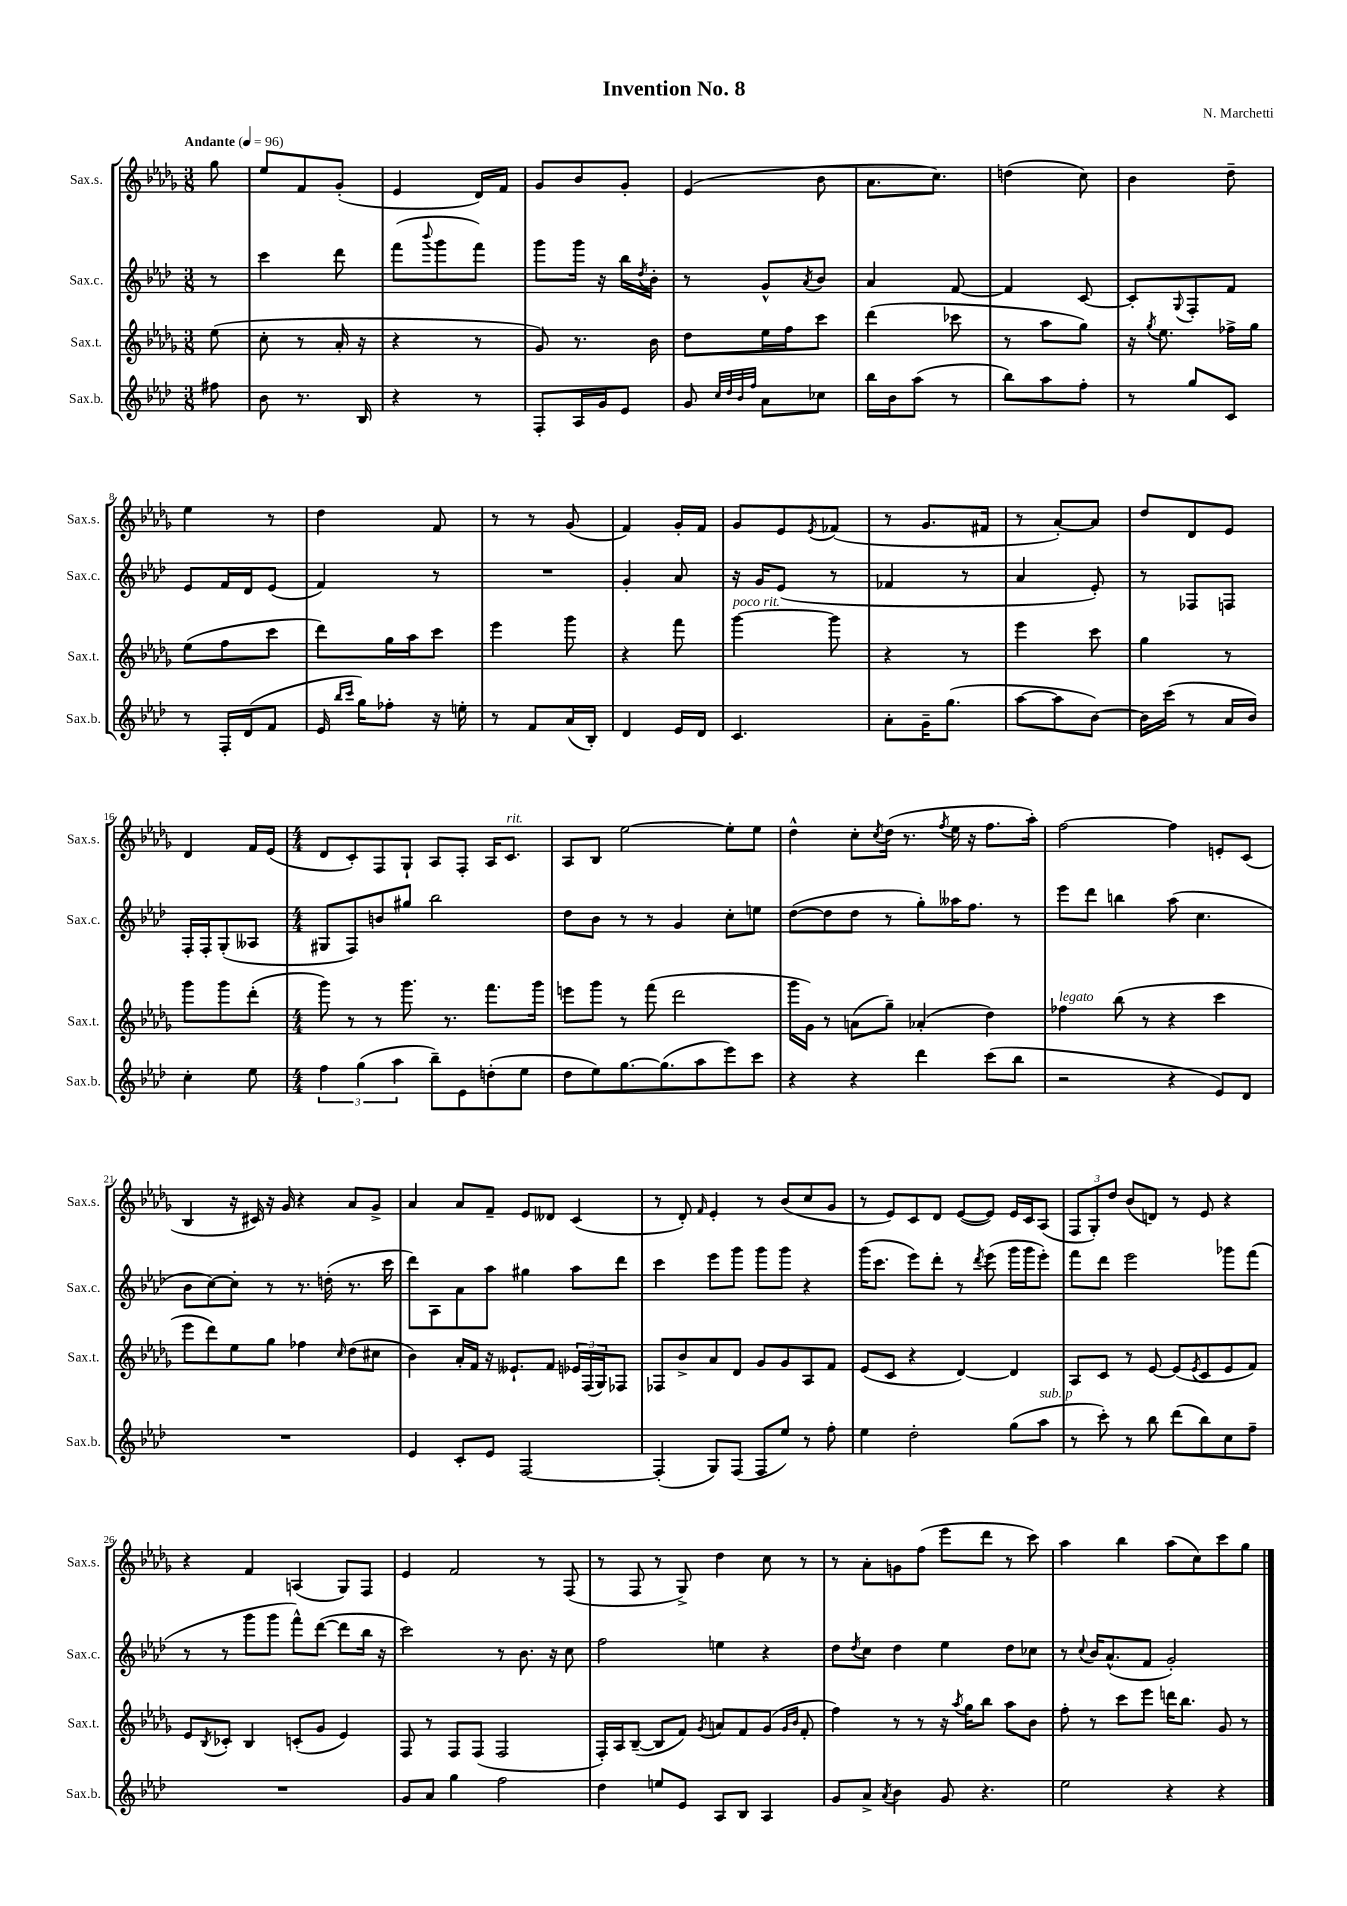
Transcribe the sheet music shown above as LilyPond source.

\header { title = "Invention No. 8" composer = "N. Marchetti" }
<<
\new StaffGroup <<
\new Staff = "s0" \with { instrumentName = "Sax.s." shortInstrumentName = "Sax.s." } {
    \clef treble \key des \major \numericTimeSignature \time 3/8 \partial 8 \tempo "Andante" 4 = 96
    ges''8 |
    ees''8 f'8 ges'8-.( |
    ees'4 des'16) f'16 |
    ges'8 bes'8 ges'8-. |
    ees'4( bes'8 |
    aes'8. c''8.) |
    d''4( c''8) |
    bes'4 des''8-- |
    ees''4 r8 |
    des''4 f'8 |
    r8 r8 ges'8( |
    f'4) ges'16-. f'16 |
    ges'8 ees'8 \acciaccatura { ees'8 } fes'8( |
    r8 ges'8. fis'16 |
    r8 aes'8~-.) aes'8 |
    des''8 des'8 ees'8 |
    des'4 f'16 ees'16( |
    \numericTimeSignature \time 4/4 des'8 c'8-.) f8 ges8-! aes8 f8-. aes16 c'8.^\markup { \italic "rit." } |
    aes8 bes8 ees''2~ ees''8-. ees''8 |
    des''4-^ c''8-. \acciaccatura { c''8 } des''16( r8. \acciaccatura { f''8 } ees''16 r16 f''8. aes''16-.) |
    f''2~ f''4 e'8-. c'8( |
    bes4 r16 cis'16) r16 ges'16 r4 aes'8 ges'8-> |
    aes'4 aes'8 f'8-- ees'8 deses'8 c'4( |
    r8 des'8-.) \grace { f'16 } ees'4-. r8 bes'8( c''8 ges'8 |
    r8 ees'8) c'8 des'8 ees'8~( ees'8) ees'16 c'16 aes8( |
    \tuplet 3/2 { f8 ges8-.) des''8 } bes'8( d'8) r8 ees'8 r4 |
    r4 f'4 a4( ges8) f8 |
    ees'4 f'2 r8 f8( |
    r8 f8 r8 ges8->) des''4 c''8 r8 |
    r8 aes'8-. g'8 f''8( ees'''8 des'''8 r8 c'''8) |
    aes''4 bes''4 aes''8( c''8) c'''8 ges''8 \bar "|." |
}
\new Staff = "s1" \with { instrumentName = "Sax.c." shortInstrumentName = "Sax.c." } {
    \clef treble \key aes \major \numericTimeSignature \time 3/8 \partial 8
    r8 |
    c'''4 des'''8 |
    f'''8( \appoggiatura { bes'''8 } g'''8 f'''8) |
    g'''8 g'''16 r16 bes''16 \acciaccatura { des''8 } bes'16-. |
    r8 g'8-^ \acciaccatura { aes'8 } bes'8 |
    aes'4 f'8~ |
    f'4 c'8~ |
    c'8-. \appoggiatura { g8 } f8-. f'8 |
    ees'8 f'16 des'16 ees'8( |
    f'4) r8 |
    R4. |
    g'4-. aes'8 |
    r16 g'16 ees'8( r8 |
    fes'4 r8 |
    aes'4 ees'8-.) |
    r8 fes8 f8 |
    f16-. f16-. g8-.( aeses8 |
    \numericTimeSignature \time 4/4 gis8 f8) b'8 gis''8 bes''2 |
    des''8 bes'8 r8 r8 g'4 c''8-. e''8 |
    des''8~( des''8 des''8 r8 g''8-.) aeses''16 f''8. r8 |
    ees'''8 des'''8 b''4 aes''8( c''4. |
    bes'8 c''8~) c''8-. r8 r8. d''16-.( r8. c'''16 |
    des'''8) aes8 aes'8 aes''8 gis''4 aes''8 des'''8 |
    c'''4 ees'''8 g'''8 g'''8 g'''8 r4 |
    g'''16( c'''8. ees'''8) des'''8-. r8 \acciaccatura { des'''8 } ees'''8( g'''16 g'''16 ees'''8-.) |
    f'''8 des'''8 ees'''2 ges'''8 f'''8( |
    r8 r8 g'''8 g'''8 f'''8-^) des'''8~( des'''8 bes''16 r16 |
    c'''2) r8 bes'8. r16 c''8 |
    f''2 e''4 r4 |
    des''8 \acciaccatura { des''8 } c''8 des''4 ees''4 des''8 ces''8 |
    r8 \appoggiatura { c''8 } bes'16 aes'8.-^( f'8 g'2-.) \bar "|." |
}
\new Staff = "s2" \with { instrumentName = "Sax.t." shortInstrumentName = "Sax.t." } {
    \clef treble \key des \major \numericTimeSignature \time 3/8 \partial 8
    ees''8( |
    c''8-. r8 aes'16-. r16 |
    r4 r8 |
    ges'8) r8. bes'16 |
    des''8 ees''16 f''16 c'''8 |
    des'''4( ces'''8 |
    r8 aes''8 ges''8) |
    r16 \acciaccatura { ges''8 } ees''8. fes''16-> ges''16 |
    ees''8( f''8 c'''8 |
    des'''8) ges''16 aes''16 c'''8 |
    ees'''4 ges'''8 |
    r4 f'''8 |
    ges'''4~^\markup { \italic "poco rit." } ges'''8 |
    r4 r8 |
    ees'''4 c'''8 |
    ges''4 r8 |
    ges'''8 ges'''8 des'''8-.( |
    \numericTimeSignature \time 4/4 ges'''8) r8 r8 ges'''8. r8. f'''8. ges'''16 |
    e'''8 ges'''8 r8 f'''8( des'''2 |
    ges'''16 ges'16) r8 a'8( ges''8--) aes'4-.( des''4) |
    fes''4^\markup { \italic "legato" } bes''8( r8 r4 c'''4 |
    ees'''8 des'''8) ees''8 ges''8 fes''4 \grace { c''16 } des''8( cis''8 |
    bes'4) aes'16-. f'16 r16 eeses'8.-! f'8 \tuplet 3/2 { ees'16 f16( ges16) } fes8 |
    fes8 bes'8-> aes'8 des'8 ges'8 ges'8 aes8 f'8 |
    ees'8( c'8 r4 des'4~) des'4 |
    aes8 c'8 r8 ees'8~ ees'8( \acciaccatura { ees'8 } c'8 ees'8 f'8) |
    ees'8 \acciaccatura { bes8 } ces'8-. bes4 c'8-.( ges'8 ees'4) |
    f8 r8 f8 f8( f2 |
    f16-.) aes16 bes8~--( bes8 f'8) \acciaccatura { ges'8 } a'8 f'8 ges'8( \grace { ges'16 bes'16 } f'8-. |
    f''4) r8 r8 r16 \acciaccatura { aes''8 } ges''16 bes''8 aes''8 bes'8 |
    f''8-. r8 c'''8 ees'''8 d'''16 bes''8. ges'8 r8 \bar "|." |
}
\new Staff = "s3" \with { instrumentName = "Sax.b." shortInstrumentName = "Sax.b." } {
    \clef treble \key aes \major \numericTimeSignature \time 3/8 \partial 8
    fis''8 |
    bes'8 r8. bes16 |
    r4 r8 |
    f8-. aes16 g'16 ees'8 |
    g'8 \grace { c''32 des''32 bes'32 f''32 } aes'8 ces''8 |
    bes''16 bes'16 aes''8( r8 |
    bes''8) aes''8 f''8-. |
    r8 g''8 c'8 |
    r8 f16-. des'16( f'8 |
    ees'16 \grace { bes''16 c'''16 } g''16) fes''8-. r16 e''16-. |
    r8 f'8 aes'16( bes16-.) |
    des'4 ees'16 des'16 |
    c'4. |
    aes'8-. g'16-- g''8.( |
    aes''8~ aes''8 bes'8~) |
    bes'16 c'''16( r8 aes'16 bes'16) |
    c''4-. ees''8 |
    \numericTimeSignature \time 4/4 \tuplet 3/2 { f''4 g''4( aes''4 } bes''8--) ees'8 d''8-.( ees''8 |
    des''8 ees''8) g''8.~ g''8.( aes''8 ees'''8) c'''8 |
    r4 r4 des'''4 c'''8( bes''8 |
    r2 r4 ees'8) des'8 |
    R1 |
    ees'4 c'8-. ees'8 f2~ |
    f4-.( g8) f8( f8 ees''8) r8 f''8-. |
    ees''4 des''2-. g''8( aes''8^\markup { \italic "sub. p" } |
    r8 c'''8-.) r8 bes''8 des'''8( bes''8) c''8 f''8-- |
    R1 |
    g'8 aes'8 g''4 f''2 |
    des''4 e''8 ees'8 aes8 bes8 aes4 |
    g'8 aes'8-> \acciaccatura { aes'8 } bes'4 g'8 r4. |
    ees''2 r4 r4 \bar "|." |
}
>>
>>
